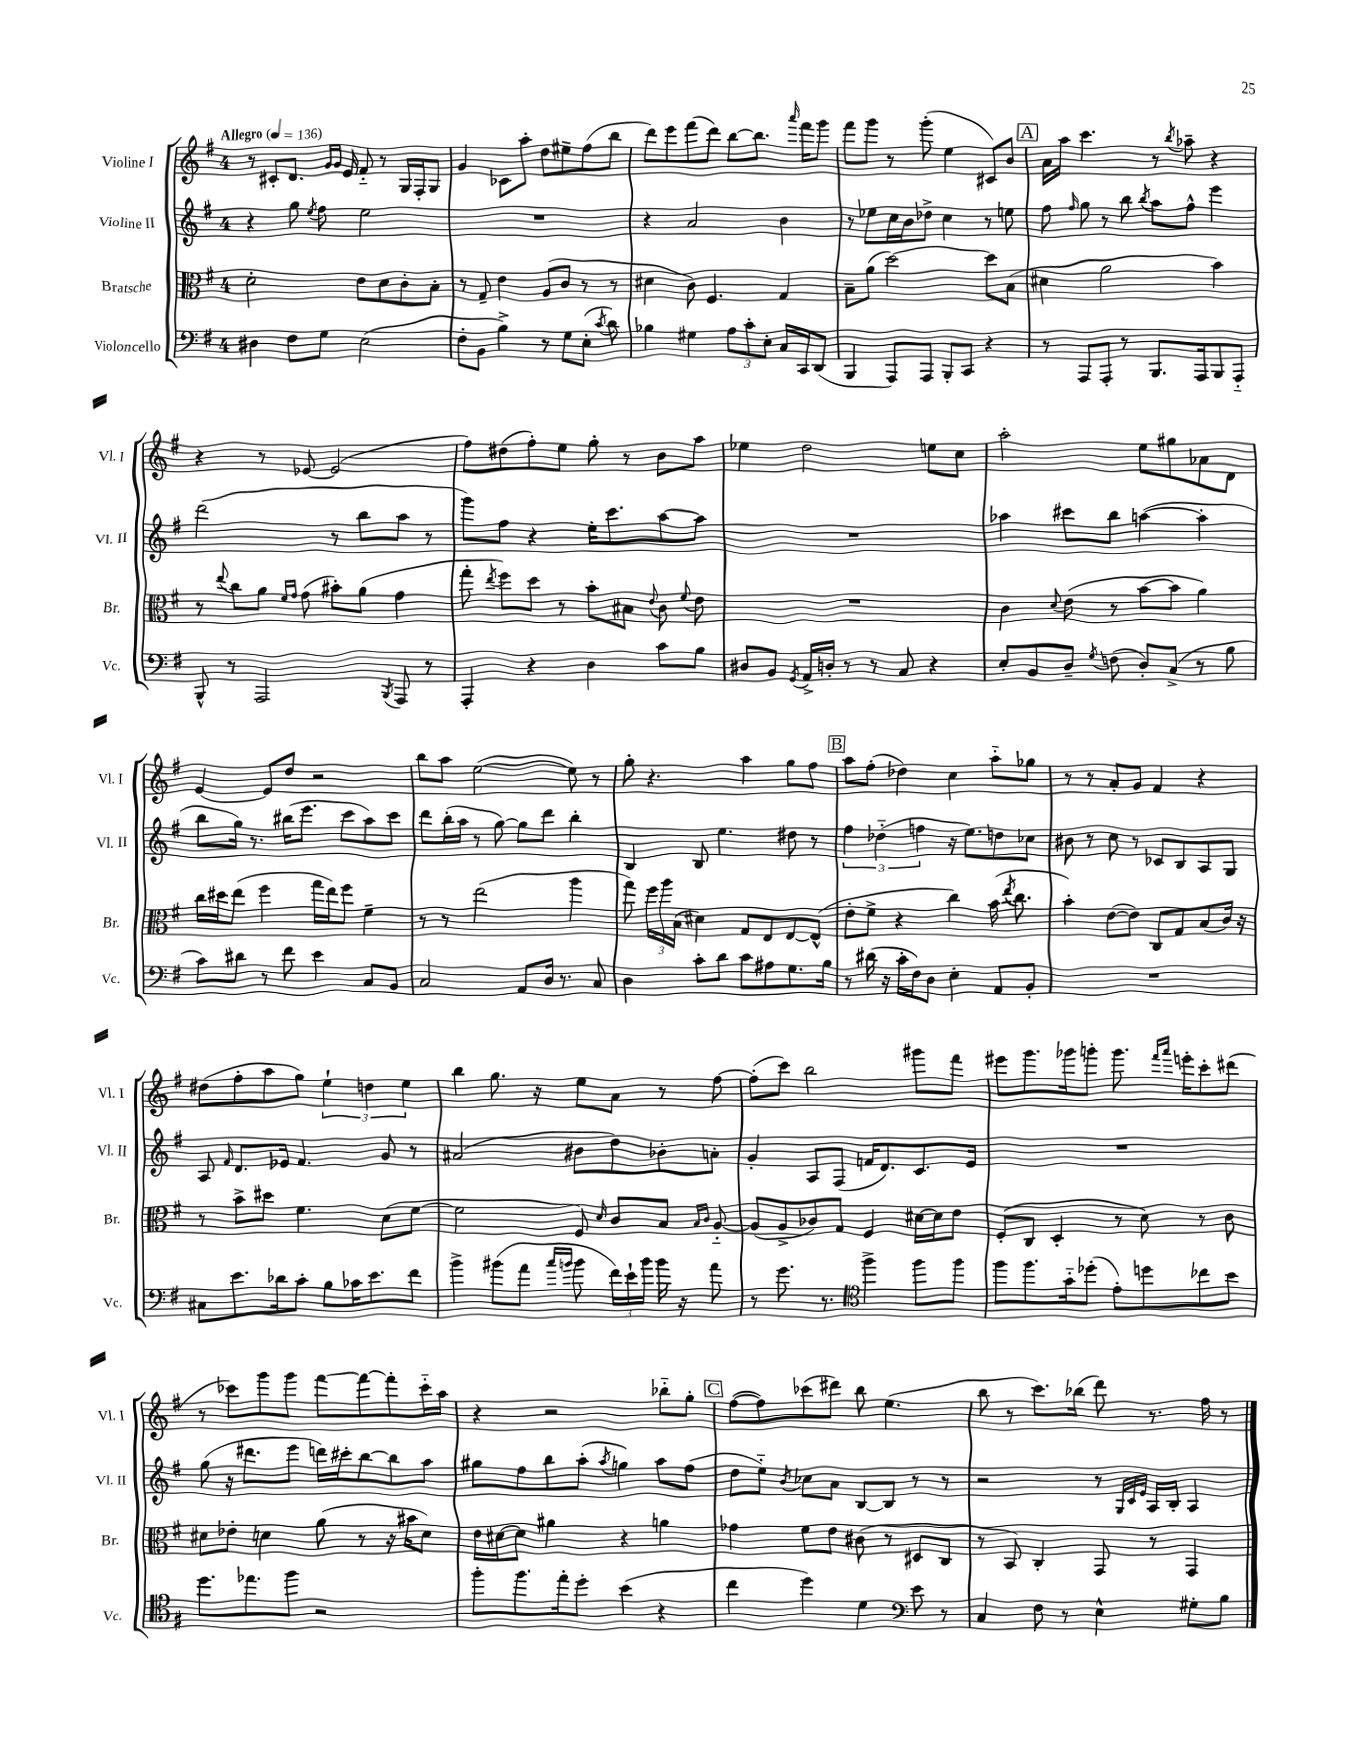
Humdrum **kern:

**kern	**kern	**kern	**kern
*part4	*part3	*part2	*part1
*staff4	*staff3	*staff2	*staff1
*I"Violoncello	*I"Bratsche	*I"Violine II	*I"Violine I
*I'Vc.	*I'Br.	*I'Vl. II	*I'Vl. I
*clefF4	*clefC3	*clefG2	*clefG2
*k[f#]	*k[f#]	*k[f#]	*k[f#]
*M4/4	*M4/4	*M4/4	*M4/4
*MM136	*MM136	*MM136	*MM136
=1	=1	=1	=1
!	!	!	!LO:TX:a:B:t=Allegro
4D#X\	2d'\	4r	8r
.	.	.	8c#X'/L
8F#\L	.	8gg\	8.d/J
.	.	8qee/	.
8G\J	.	8ff#\	.
.	.	.	16qqg/LL
.	.	.	16qqg/JJ
.	.	.	16e/
(2E\	8e\L	2ee\	8f#/
.	8d\	.	8r
.	8c'\	.	16G/LL
.	.	.	16F#'/J
.	8B'\J	.	8G/J
=2	=2	=2	=2
8F#'\L	8r	1r	4g/
8BB\J	8G~/	.	.
4B^\)	4e\	.	8c-X\L
.	.	.	8aa'\J
8r	(8A/L	.	8dd\L
8G\L	8c/J	.	8ee#X~\
(8E'\J	8r	.	(8ff#\
8qc/	.	.	.
8d\)	8r	.	8bb\J
=3	=3	=3	=3
4B-X\	4d#X\	4r	8ddd\L)
.	.	.	8eee\
4G#X\	8c\)	2a/	(8fff#\
.	4.F#/	.	8ddd\J)
12A\L	.	.	[8bb\L
12c'\	.	.	.
.	.	.	8.bb\J]
12E'\J	.	.	.
16C/LL	4G/	4b\	.
.	.	.	16qqaaa/
16CC/J	.	.	16fff#\KL
(8DD/J	.	.	8ggg\J
=4	=4	=4	=4
4BBB/	8B~\L	8r	8fff#\L
.	(8a\J	8ee-X\L	8ggg\J
8AAA/L)	[2dd\)	16cc\L	8r
.	.	16b\J	.
8AAA/J	.	8dd-X^\J	(8ggg'\
8BBB'/L	.	4cc\	4ee\
8CC/J	.	.	.
4r	8dd\L]	8r	8c#X/L)
.	(8B\J	8een\	8b/J
!!LO:REH:place=s1:t=A
=5	=5	=5	=5
8r	4d#X\	8ff#\	16a\LL
.	.	.	16aa\JJ
.	.	16qqff#/	.
8AAA/L	.	8gg\	4.ccc\
8AAA'/J	2a\	8r	.
8r	.	8bb\	.
.	.	8qbb/	.
8.BBB/L	.	8aa\L	8r
.	.	.	8qbb/
.	.	8ff#^^\J	8aa-X~\
16AAA/k	.	.	.
8BBB/	4b\)	4eee\	4r
8AAA/J	.	.	.
!!LO:LB:g=z
=6	=6	=6	=6
8BBB^^/	8r	(2ddd\	4r
.	8qqee/	.	.
8r	8cc\L	.	.
2AAA/	8a\J	.	8r
.	16qqf#/LL	.	.
.	16qqg/JJ	.	.
.	(8g\	.	[8e-X/
.	8b#X'\L)	8r	(2e-/]
.	(8a\J	8bb\L	.
8qBBB/	.	.	.
8AAA/	4g\	8aa\J	.
8r	.	8r	.
=7	=7	=7	=7
4AAA'/	8gg'\	8ggg\L)	8ff#\L)
.	8qee/	.	.
.	8ff#\L)	8ff#\J	(8dd#X\
4r	8dd\J	4r	8ff#'\)
.	8r	.	8ee\J
4D\	8b'\L	16ee'\KL	8gg'\
.	.	8.ccc\	.
.	8B#X\J	.	8r
.	8qqe/	.	.
8c\L	8c\	[8aa\	8b\L
.	8qqf#/	.	.
8B\J	8e\	8aa\J]	8aa\J
=8	=8	=8	=8
8D#X/L	1r	1r	4ee-X\
8BB/J	.	.	.
8qGG/	.	.	.
16AA^/LL	.	.	2dd\
16Dn'/JJ	.	.	.
8r	.	.	.
8r	.	.	.
8C/	.	.	.
4r	.	.	8een\L
.	.	.	8cc\J
=9	=9	=9	=9
8E'/L	4c\	4aa-X\	2aa'\
8BB/	.	.	.
.	8qqd/	.	.
8D~/J	(8e\	8ccc#X\L	.
8qG/	.	.	.
(8Fn\	8r	8bb\J	.
8D'/L)	[8b\L	([4aan\	8ee\L
(8C^/J	8b\J]	.	8gg#X\
8r	4a\)	4aa'\]	8a-X\
8B\	.	.	8d\J
!!LO:LB:g=z
=10	=10	=10	=10
8c\L)	16cc\LL	8bb\L	[4e/
.	16dd#X\J	.	.
8d#X\J	(8ee\J	16gg\Jk)	.
.	.	8.r	.
8r	4ff#\	.	8e/L]
8f#\	.	(16bb#X\KL	8dd/J
.	.	8.eee\J	.
4e\	16gg\LL	.	2r
.	16ee\J)	.	.
.	8ff#\J	8ccc\L	.
8C/L	4f#~\	8aa\)	.
8BB/J	.	8ccc\J	.
=11	=11	=11	=11
2C/	8r	8ddd\L	8bb\L
.	8r	(16bb'\L	8aa\J
.	.	16aa\JJ	.
.	(2ee\	8r	([2ee\
.	.	[8gg\)	.
8AA/L	.	8gg\L]	.
16D/Jk	.	8ddd\J	.
8.r	.	.	.
.	4aa\	4bb'\	8ee\])
8C/	.	.	8r
=12	=12	=12	=12
4D\	8gg\)	4B/	8gg'\
.	24ff#\LL	.	4.r
.	24aa\	.	.
.	(24B\JJ	.	.
8c'\L	4d#X\)	8B/	.
8d\J	.	4.ee\	.
8c\L	8G/L	.	4aa\
8A#X\	8E/	.	.
8.G\	[8E/	8dd#X\	8gg\L
.	(8E^^/J]	8r	8ff#\J
16B\Jk	.	.	.
!!LO:REH:place=s1:t=B
=13	=13	=13	=13
8r	8e'\L	6ff#\	8aa\L
(16d#X\	8f#^\J	.	(8ff#'\J
.	.	(6dd-X\	.
16r	.	.	.
16c'\LL	4r	.	4dd-X\)
16F#\J)	.	.	.
.	.	6ffn\	.
8D\J	.	.	.
4E'\	4cc\)	16r	4cc\
.	.	8.ee\L)	.
8AA/L	(16b\	8ddn\	8aa\L
.	8qee/	.	.
.	8.cc\	.	.
8BB'/J	.	8cc-X\J	8gg-X\J
=14	=14	=14	=14
1r	4b'\)	8b#X\	8r
.	.	8r	8r
.	([8e\L	8cc\	8a'/L
.	8e\J])	8r	8g/J
.	8C/L	8c-X/L	4f#/
.	8G/	8B/	.
.	(8B/	8A/	4r
.	16c/Jk)	8G/J	.
.	16r	.	.
!!LO:LB:g=z
=15	=15	=15	=15
8C#X\L	8r	8A/	(8dd#X\L
.	.	16qqf#/	.
8.e\	8b^\L	8.d/L	8ff#'\
.	8dd#X\J	.	8aa\
16d-X\k	.	16e-X/Jk	.
8c'\J	4.f#\	4.f#/	8gg\J)
8B\L	.	.	6ee`\
16c-X\K	.	.	.
.	.	.	6ddn\
8.e\	.	.	.
.	(8d\L	8g/	.
.	.	.	6ee\
8f#\J	[8f#\J	8r	.
=16	=16	=16	=16
4b^\	2f#\]	(2a#X/	4bb\
(8b#X\L	.	.	8.gg\
8a\J	.	.	.
.	.	.	16r
16qqcc/LL	.	.	.
16qqbn/JJ	.	.	.
8b\	8F#/)	8b#X\L	8ee\L
.	16qqd/	.	.
24f#\LL)	8c/L	8dd\)	8a\J
24e`\	.	.	.
24b\JJ	.	.	.
16b\	8B/J	8b-X'\	8r
16r	.	.	.
.	16qqB/LL	.	.
.	16qqc/JJ	.	.
8a\	[8A/	8an'\J	[8ff#\
=17	=17	=17	=17
8r	(8A/L]	4g'/	(8ff#'\L]
8.g\	8A^/	.	8ccc\J)
.	8c-X/)	8A/L	2bb\
8.r	.	.	.
.	8G/J	(8F#/J	.
*clefC4	*	*	*
4ff#^\	4F#/	16fn/KL	.
.	.	8.d/)	.
8ff#\L	[16d#X\LL	8.c/	8ggg#X\L
.	16d#\J]	.	.
8ff#\J	8e\J	.	8fff#\J
.	.	16e/Jk	.
=18	=18	=18	=18
8ff#\L	(8F#'/L	1r	8eee#X\L
8.ff#\	8C/J	.	8.ggg\
.	4D'/	.	.
16g\k	.	.	16ggg-X\k
(8dd-X'\J	.	.	8gggn'\J
8e'\L)	8r	.	8.ggg\
8ddn\	8d\)	.	.
.	.	.	16qqfff#/LL
.	.	.	16qqaaa/JJ
.	.	.	16eeen'\KL
8cc-X\	8r	.	8ccc'\
8b\J	8c\	.	(8ddd#X\J
!!LO:LB:g=z
=19	=19	=19	=19
8.dd\L	8d#X\L	(8gg\	8r
.	8e-X'\J	16r	8ccc-X\L)
8.ee-X\	.	8.ddd#X\L	.
.	4dn\	.	8ggg\
8ff#\J	.	8eee\J	8ggg\J
2r	(8a\	16dddn\LL)	[8fff#\L
.	.	16ccc#X'\J	.
.	8r	[8bb\	8fff#\_
.	16r	8bb\]	8fff#'\]
.	16b#X\KL	.	.
.	8d\J)	8aa\J	16ccc-\L
.	.	.	16aa\JJ
=20	=20	=20	=20
8ff#'\L	16e\LL	8gg#X\L	4r
.	[16d#X\J	.	.
8.ff#\	8d#\J]	8ff#\	.
.	4a#X\	8bb\	2r
16ee'\k	.	.	.
8dd'\J	.	(8aa'\J	.
.	.	8qaa/	.
(4b\	4r	4ggn\)	.
4r	4an\	8aa\L	8bb-X\L
.	.	(8ff#\J	8gg'\J
!!LO:REH:place=s1:t=C
=21	=21	=21	=21
4cc\	4g-X\	8dd\L	([8ff#\L
.	.	8ee\J)	8ff#\])
.	.	8qb/	.
4dd\)	8f#\L	8cc-X\L	(8ccc-X\
.	8e\J	8a\J	8ddd#X\J)
4d\	(8c#X\	[8B/L	8bb\
.	8r	8B/J]	(4.ee\
*clefF4	*	*	*
8e\	8D#X/L	8r	.
8r	8C/J	8r	.
=22	=22	=22	=22
4C/	8r	2r	8bb\
.	8BB/)	.	8r
8F#\	4C'/	.	8.ccc\L)
8r	.	.	.
.	.	.	(16bb-X\Jk
4E^^\	8GG/	8r	8ddd\)
.	.	32qqG/LLL	.
.	.	32qqc/	.
.	.	32qqe/JJJ	.
.	8r	16A/LL	8.r
.	.	16B'/JJ	.
8G#X'\L	4GG/	4A/	.
.	.	.	16ff#\
8B\J	.	.	8r
==	==	==	==
*-	*-	*-	*-
